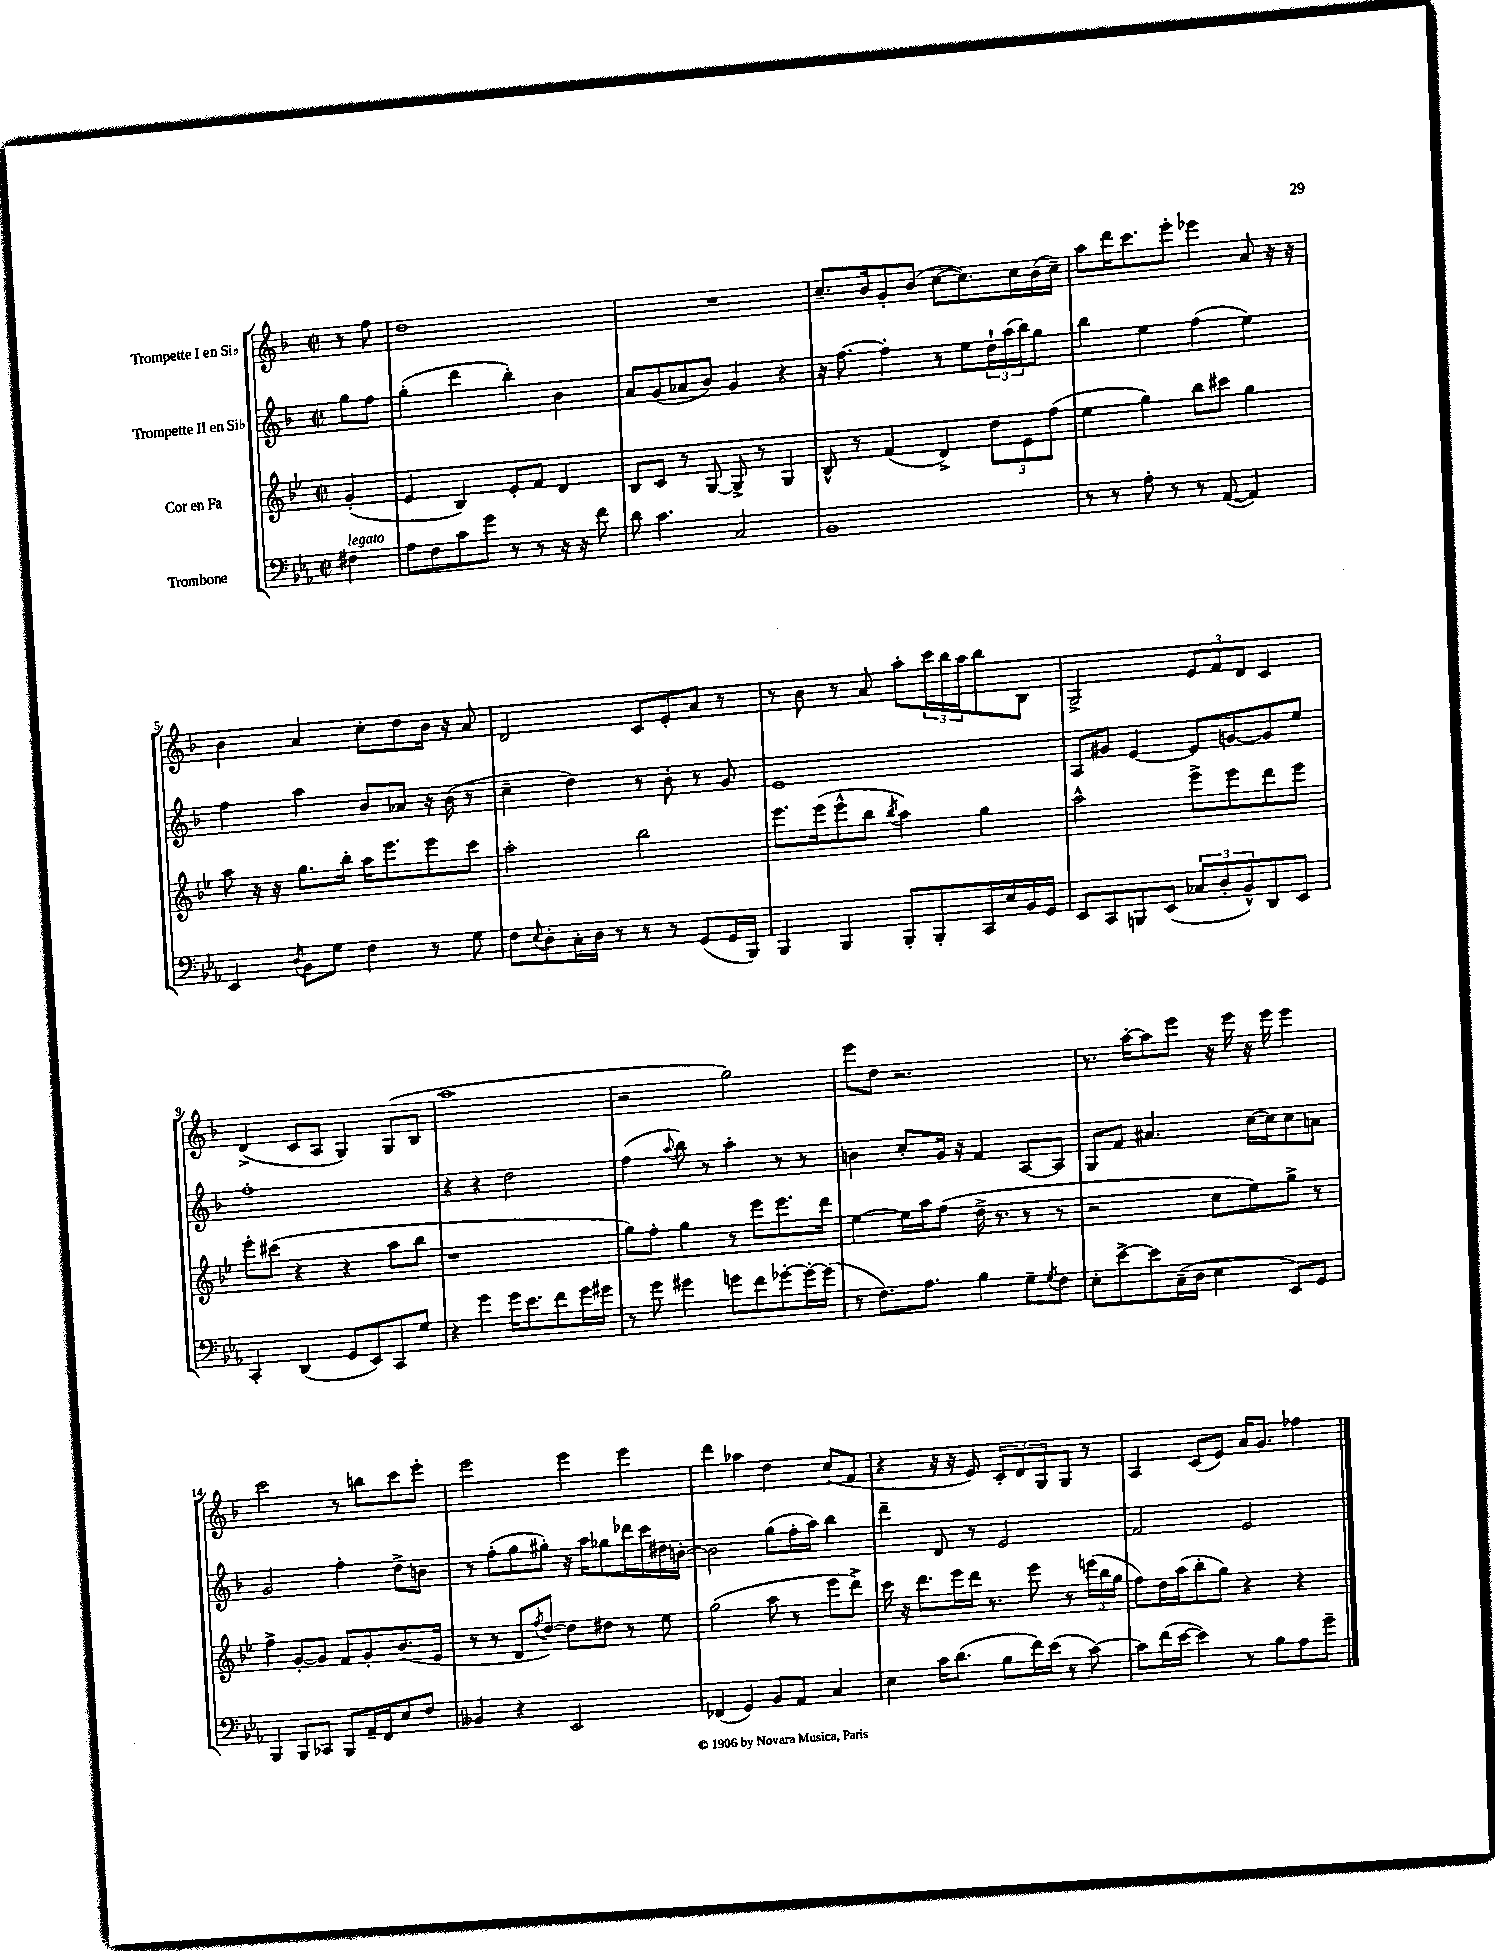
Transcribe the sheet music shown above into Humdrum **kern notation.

**kern	**kern	**kern	**kern
*part4	*part3	*part2	*part1
*staff4	*staff3	*staff2	*staff1
*I"Trombone	*I"Cor en Fa	*I"Trompette II en Si♭	*I"Trompette I en Si♭
*clefF4	*clefG2	*clefG2	*clefG2
*k[b-e-a-]	*k[b-e-]	*k[b-]	*k[b-]
*M2/2	*M2/2	*M2/2	*M2/2
*met(c|)	*met(c|)	*met(c|)	*met(c|)
=	=	=	=
!LO:TX:a:i:t=legato	!	!	!
4F#X\	(4g'/	8gg\L	8r
.	.	8ff\J	8ff\
=1	=1	=1	=1
8A-\L	4e-/	(4gg'\	1dd
8F\	.	.	.
8c\	4B-/)	4ddd\	.
8g\J	.	.	.
8r	8e-'/L	4bb-'\)	.
8r	8f/J	.	.
16r	4d/	4b-\	.
16r	.	.	.
8f\	.	.	.
=2	=2	=2	=2
8d\	8B-/L	8a/L	1r
4.c\	8c/J	(8g/	.
.	8r	8a-X/	.
.	[8G/	8b-/J)	.
2C/	8G^/]	4g/	.
.	8r	.	.
.	4G/	4r	.
=3	=3	=3	=3
1BB-	8B-^^/	16r	8.cc~/L
.	.	[8.ff\	.
.	8r	.	.
.	.	.	16b-/k
.	(4f/	4ff'\]	8g'/
.	.	.	(8b-/J
.	4d^/)	8r	[8cc\L
.	.	8ee\L	8.cc\])
.	12dd\L	24dd`\L	.
.	.	(24aa\	.
.	.	.	16cc\L
.	12e-\	24bb-\J)	.
.	.	8gg\J	(16b-\
.	(12ff\J	.	.
.	.	.	16cc~\JJ)
=4	=4	=4	=4
8r	4ee-\	4bb-\	8aa\L
8r	.	.	16ddd\K
.	.	.	8.ccc\
8A-'\	4gg\)	4ee\	.
8r	.	.	8eee'\J
8r	8bb-\L	(4ff\	4eee-X\
([8AA-/	8ccc#X\J	.	.
4AA-/])	4gg\	4ee\)	8a/
.	.	.	16r
.	.	.	16r
!!LO:LB:g=z
=5	=5	=5	=5
4EE-/	8aa\	4ff\	4b-\
.	16r	.	.
.	16r	.	.
8qD/	.	.	.
8BB-\L	8.gg\L	4aa\	4a/
8G\J	.	.	.
.	16bb-'\Jk	.	.
4F\	16aa\KL	8b-/L	8cc'\L
.	8.eee-\	.	.
.	.	8a-X/J	8dd\
8r	8eee-\	16r	16b-\Jk
.	.	(16b-\	16r
8G\	8ccc\J	8r	8a/
=6	=6	=6	=6
8F\L	2aa'\	4cc~\	2d/
8qqE-/	.	.	.
8D'\	.	.	.
16C'\L	.	4dd\)	.
16D\JJ	.	.	.
8r	.	.	.
8r	2bb-\	8r	8c/L
8r	.	8b-'\	8e'/
(8GG/L	.	8r	8a/J
16GG/L	.	8g/	8r
16BBB-/JJ)	.	.	.
=7	=7	=7	=7
4BBB-/	8.eee-\L	1e	8r
.	.	.	8b-\
.	(16eee-\k	.	.
4BBB-/	8eee-^^\	.	8r
.	8bb-\J	.	8a/
.	8qbb-/	.	.
8BBB-'/L	4aa\)	.	8aa'\L
8BBB-'/	.	.	24ccc\L
.	.	.	24bb-\
.	.	.	24aa\J
16CC/L	4gg\	.	8bb-\
16E-/	.	.	.
16BB-/	.	.	8B-\J
16GG/JJ	.	.	.
=8	=8	=8	=8
8EE-/L	2aa^^\	8A/L	2G^/
8CC/	.	8g#X/J	.
8BBBn/	.	[4e/	.
(8EE-/J	.	.	.
12C-X/L	8eee-^\L	8e/L]	12e/L
12D'/	.	.	12f/
.	8eee-\	[8gn/	.
12BB-^^/)	.	.	12d/J
8DD/	8ddd\	8g/]	4c/
8EE-/J	8eee-\J	8ee/J	.
!!LO:LB:g=z
=9	=9	=9	=9
4CC'/	8eee-'\L	1ff'	(4d^/
.	(8ccc#X\J	.	.
(4DD/	4r	.	8c/L
.	.	.	8A/J
8GG/L	4r	.	4G/)
8EE-/)	.	.	.
8CC/	8aa\L	.	(8G/L
8G/J	8bb-\J	.	8B-/J
=10	=10	=10	=10
4r	1r	4r	1aa
4g\	.	4r	.
16g\KL	.	2dd\	.
8.e-\	.	.	.
8f\	.	.	.
16g\L	.	.	.
16g#X\JJ	.	.	.
=11	=11	=11	=11
8r	8gg\L)	(4ff\	2r
8g\	8ff'\J	.	.
.	.	8qqaa/	.
4g#X\	4gg\	8bb-\)	.
.	.	8r	.
8gn\L	8r	4aa'\	2gg\)
8f\	8eee-\L	.	.
[8g-X'\	8.eee-\	8r	.
16g-'\L_	.	8r	.
(16g-\JJ]	16ddd\Jk	.	.
=12	=12	=12	=12
8r	[4ee-\	4bn\	8eee\L
8.F\L)	.	.	8dd\J
.	16ee-\LL]	8cc'/L	2.r
8.A-\J	16aa\J	.	.
.	(8ff\J	16g/Jk	.
.	.	16r	.
4B-\	16dd^\	4f/	.
.	8.r	.	.
8G~\L	8r	[8A/L	.
8qG/	.	.	.
8F\J	8r	8A/J]	.
=13	=13	=13	=13
8E-'\L	2r	8G/L	8.r
[8e-^\	.	8f/J	.
.	.	.	[16aa'\KL
8e-\]	.	4.a#X/	8aa\]
(16C~\L	.	.	8eee\J
16D\JJ	.	.	.
4E-\	8cc\L	.	16r
.	.	.	16eee\
.	8ee-\)	[16cc\LL	16r
.	.	16cc\J]	16eee\
8EE-/L)	8gg^\J	8cc\	4eee\
8GG/J	8r	8an\J	.
!!LO:LB:g=z
=14	=14	=14	=14
4BBB-/	4ff^\	2g/	2ccc\
8BBB-/L	[8g'/L	.	.
8CC-X/J	8g/J]	.	.
8BBB-/L	8f/L	4ff'\	8r
16AA-~/L	8g'/	.	8bbn\L
16FF/J	.	.	.
8E-/	(8.b-/	8dd^\L	8ccc\
8F/J	.	8bn\J	8eee'\J
.	16e-/Jk	.	.
=15	=15	=15	=15
4BB--X/	8r	8r	2eee\
.	8r	(8ff'\L	.
4r	8d/L	8gg\	.
.	8qff/	.	.
.	[8dd/J)	8gg#X'\J)	.
2EE-/	8dd\L]	16r	4eee\
.	.	16aa\KL	.
.	8dd#X\J	8gg-X\	.
.	8r	16ddd-X\L	4eee\
.	.	16ccc\	.
.	8ee-\	16dd#X\	.
.	.	[16bn'\JJ	.
=16	=16	=16	=16
(4FF-X/	(2gg\	2b\]	4ddd\
4GG/)	.	.	4aa-X\
8BB-/L	8aa\	(8gg\L	4dd\
8AA-/J	8r	16ff'\L	.
.	.	16aa\JJ)	.
4C/	8eee-\L	4bb-\	(8cc/L
.	8ddd^\J)	.	8f/J
=17	=17	=17	=17
4E-\	16ccc\	4ddd~\	4r
.	16r	.	.
.	8.ddd\L	.	.
16c\KL	.	8d/	16r
(8.d\J	16eee-\L	.	16r
.	16ddd\JJ	8r	8e/)
.	8.r	.	.
8B-\L	.	2e/	12c'/L
.	.	.	12d/
16f\L)	8eee-\	.	.
.	.	.	12G/
(16e-\JJ	.	.	.
8r	8r	.	8G/J
[8c\)	(24eeen\LL	.	8r
.	24bb-\	.	.
.	24gg\JJ	.	.
=18	=18	=18	=18
8c\L]	8ff\L)	2f/	4A/
(16f\L	16dd\L	.	.
[16e-\JJ	(16aa\J	.	.
4e-\])	8bb-'\	.	(8c/L
.	8gg\J)	.	8e/J)
8r	4r	2e/	16a/KL
.	.	.	8.g/J
8B-\L	.	.	.
8A-\	4r	.	4ff-X\
8g~\J	.	.	.
==	==	==	==
*-	*-	*-	*-
